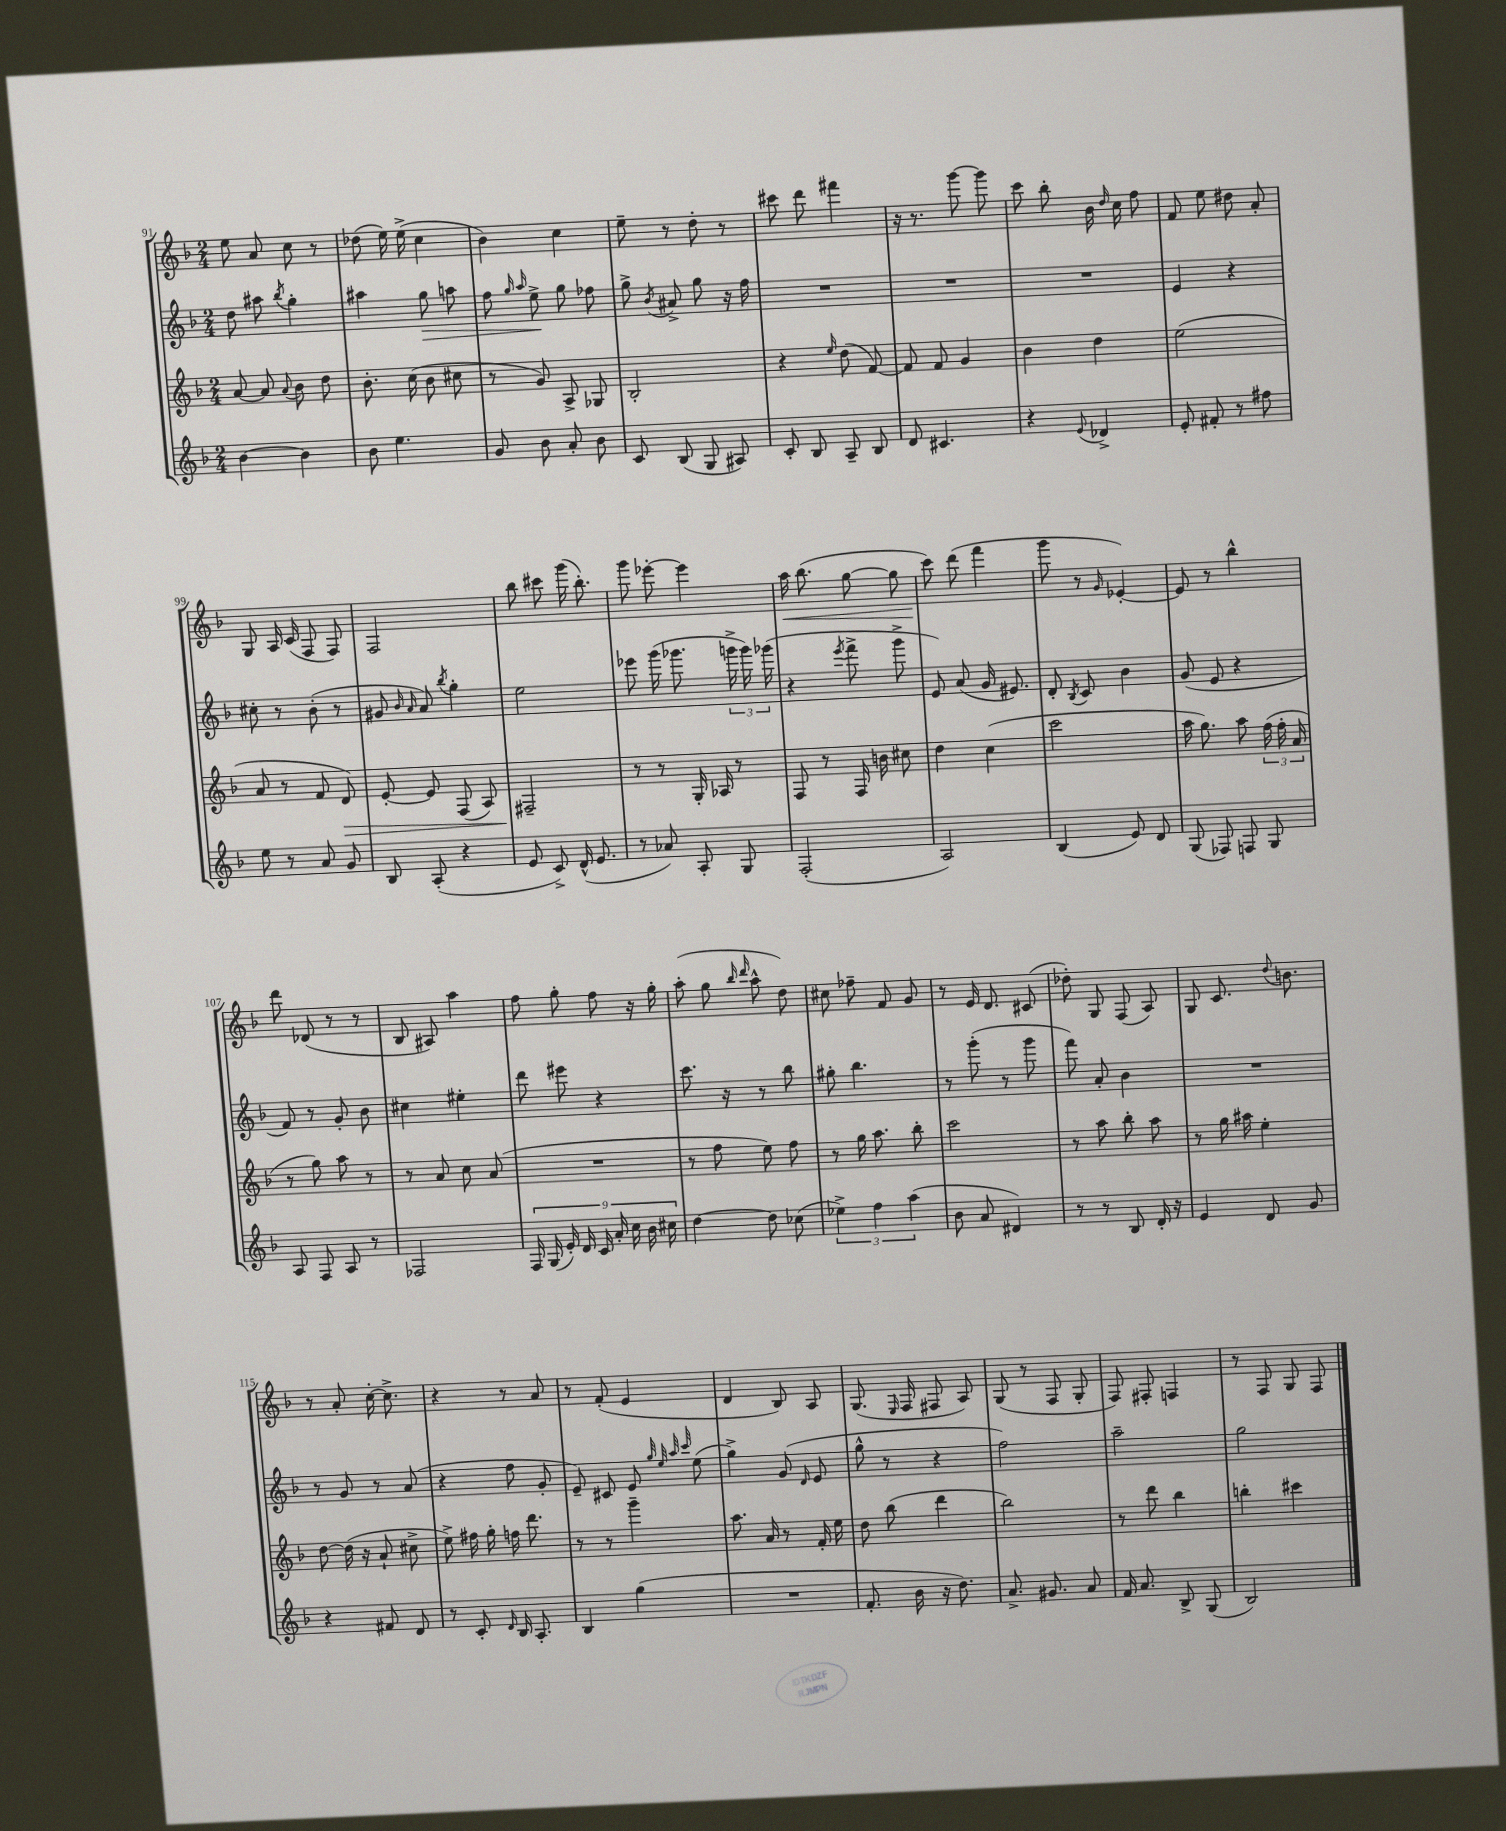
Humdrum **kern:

**kern	**kern	**kern	**kern
*staff4	*staff3	*staff2	*staff1
*clefG2	*clefG2	*clefG2	*clefG2
*k[b-]	*k[b-]	*k[b-]	*k[b-]
*M2/4	*M2/4	*M2/4	*M2/4
[4b-	[8a	8dd	8ee
.	8a]	8aa#	8a
.	8qqa	8qbb-	.
4b-]	8b-	4gg'	8cc
.	8dd	.	8r
=	=	=	=
8b-	8.b-'	4aa#	(8dd-
4.ee	.	.	16ee)
.	(16cc	.	(16ee^
.	8b-	8gg	4cc
.	8cc#	8aa	.
=	=	=	=
8g	8r	8ff	4b-)
.	.	16qqgg	.
.	.	16qqaa	.
8b-	8g)	8ee^	.
8a'	8A^	8gg	4cc
8b-	8G-	8ff-	.
=	=	=	=
8c	2B-'	8gg^	8ee~
.	.	8qb-	.
(8B-	.	8a#^	8r
8G	.	8gg	8dd'
8A#)	.	16r	8r
.	.	16ff	.
=	=	=	=
8c'	4r	2r	8ccc#
8B-	.	.	8ddd
.	16qqee	.	.
8A~	(8dd	.	4fff#
8B-	[8f)	.	.
=	=	=	=
8d	8f]	2r	16r
.	.	.	8.r
4.c#	8f	.	.
.	4g	.	[8ggg
.	.	.	8ggg]
=	=	=	=
4r	4b-	2r	8ccc
.	.	.	8bb-'
8qqe	.	.	.
4d-^	4dd	.	16b-
.	.	.	16qqdd
.	.	.	16cc
.	.	.	8ff
=	=	=	=
8e'	(2ee	4e	8f
8f#'	.	.	8ee
8r	.	4r	8dd#
8ff#	.	.	8a'
=	=	=	=
8ee	8a	8cc#'	8G
8r	8r	8r	16A
.	.	.	(16c
8a	8f	(8b-'	8F
8g	8d)	8r	8F)
=	=	=	=
8B-	[8e'	8g#	2F
.	.	16qqb-	.
.	.	16qqa	.
(8A'	8e]	8a)	.
.	.	8qbb-	.
4r	(8F	4gg'	.
.	8A)	.	.
=	=	=	=
8e	2F#~	2ee	8bb-
8c^)	.	.	8ccc#
(16d^^	.	.	(16ggg
8.e	.	.	8.bb-')
=	=	=	=
8r	8r	8eee-	8ggg
8a-)	8r	(16ggg	[8eee-'
.	.	8.ggg-	.
8A'	16G'	.	4eee-]
.	16A-	.	.
8G	8r	24ggg^	.
.	.	24ggg)	.
.	.	(24ggg-	.
=	=	=	=
(2F'	8F	4r	16aa
.	.	.	(8.bb-
.	8r	.	.
.	.	8qeee	.
.	16F	8fff^	[8gg
.	16b	.	.
.	8cc#	8ggg^	8gg]
=	=	=	=
2A)	4dd	8e)	8ccc)
.	.	(8a	(8ddd
.	(4cc	16g	4fff
.	.	8.e#)	.
=	=	=	=
(4B-	2ccc	8d'	8ggg
.	.	8qB-	.
.	.	8c	8r
.	.	.	16qqg
8e)	.	4b-	[4e-')
8d	.	.	.
=	=	=	=
(8G	16aa	(8g	8e-]
.	8.gg)	.	.
8F-)	.	8e	8r
8F	8aa	4r	4bb-^^
8G	(24ff	.	.
.	24ff'	.	.
.	24a	.	.
=	=	=	=
8A	8r	8f)	8ddd
8F	8gg)	8r	(8d-
8A	8aa	8g'	8r
8r	8r	8b-	8r
=	=	=	=
2F-	8r	4cc#	8B-
.	8a	.	8A#)
.	8cc	4ee#'	4aa
.	(8a	.	.
=	=	=	=
18F	2r	8ddd	8ff
(18G	.	.	.
18e')	.	.	.
.	.	8eee#	8gg'
18d	.	.	.
18c	.	.	.
.	.	4r	8ff
18a'	.	.	.
18cc	.	.	.
.	.	.	16r
18b-	.	.	.
.	.	.	16gg'
18cc#	.	.	.
=	=	=	=
[4dd	8r	8.ccc	(8aa'
.	8ff	.	8gg
.	.	16r	.
.	.	.	16qqbb-
.	.	.	16qqddd
8dd]	8ee)	8r	8aa^^
(8cc-	8ff	8bb-	8dd)
=	=	=	=
6ee-^)	8r	8gg#'	8cc#
.	16gg	4.bb-	8ff-~
6ff	.	.	.
.	8.aa	.	.
.	.	.	8f
(6aa	.	.	.
.	8bb-'	.	8g
=	=	=	=
8b-	2ccc	8r	8r
8a	.	(8ggg'	16e
.	.	.	8.d
4d#)	.	8r	.
.	.	8ggg	(8c#
=	=	=	=
8r	8r	8fff)	8dd-')
8r	8aa	8a'	8G
8B-	8bb-'	4b-	(8F
16d'	8aa	.	8A)
16r	.	.	.
=	=	=	=
4e	8r	2r	8G
.	16gg	.	8.c
.	16aa#	.	.
8d	4ee'	.	.
.	.	.	8qqdd
.	.	.	8.b
8g	.	.	.
=	=	=	=
4r	[8dd	8r	8r
.	(16dd]	8g	8a'
.	16r	.	.
8f#	8a`	8r	[16cc'
.	.	.	8.cc^]
8d	8cc#^	(8a	.
=	=	=	=
8r	8ee^)	4r	4r
8c'	16ff#	.	.
.	16gg'	.	.
16qqd	.	.	.
16B-	16ff	8ff	8r
8.A'	8.ddd	.	.
.	.	8g'	8a
=	=	=	=
4B-	8r	8e~)	8r
.	8r	8c#	(8f'
(4gg	4ggg~	8e	4e
.	.	32qqgg	.
.	.	32qqee	.
.	.	32qqaa	.
.	.	32qqccc	.
.	.	(8ee	.
=	=	=	=
2r	8.aa	4gg^)	4d
.	16a	.	.
.	8r	(8g	8B-)
.	.	16qqd	.
.	16f'	8e	8A
.	16ee	.	.
=	=	=	=
8.f'	8dd	8gg^^	(8.G
.	(8bb-	8r	.
.	.	.	16qqE
16b-	.	.	16F
16r	4ddd	4r	8F#
8.dd)	.	.	.
.	.	.	8A)
=	=	=	=
8.a^	2bb-)	2ff)	(8G
.	.	.	8r
8.g#	.	.	.
.	.	.	8F
8a	.	.	8G'
=	=	=	=
16f	8r	2aa~	8F)
8.a	.	.	.
.	8ddd	.	8F#'
8B-^	4bb-	.	4F
(8G	.	.	.
=	=	=	=
2B-)	4bb'	2gg	8r
.	.	.	8F
.	4ccc#	.	8G
.	.	.	8F
==	==	==	==
*-	*-	*-	*-
